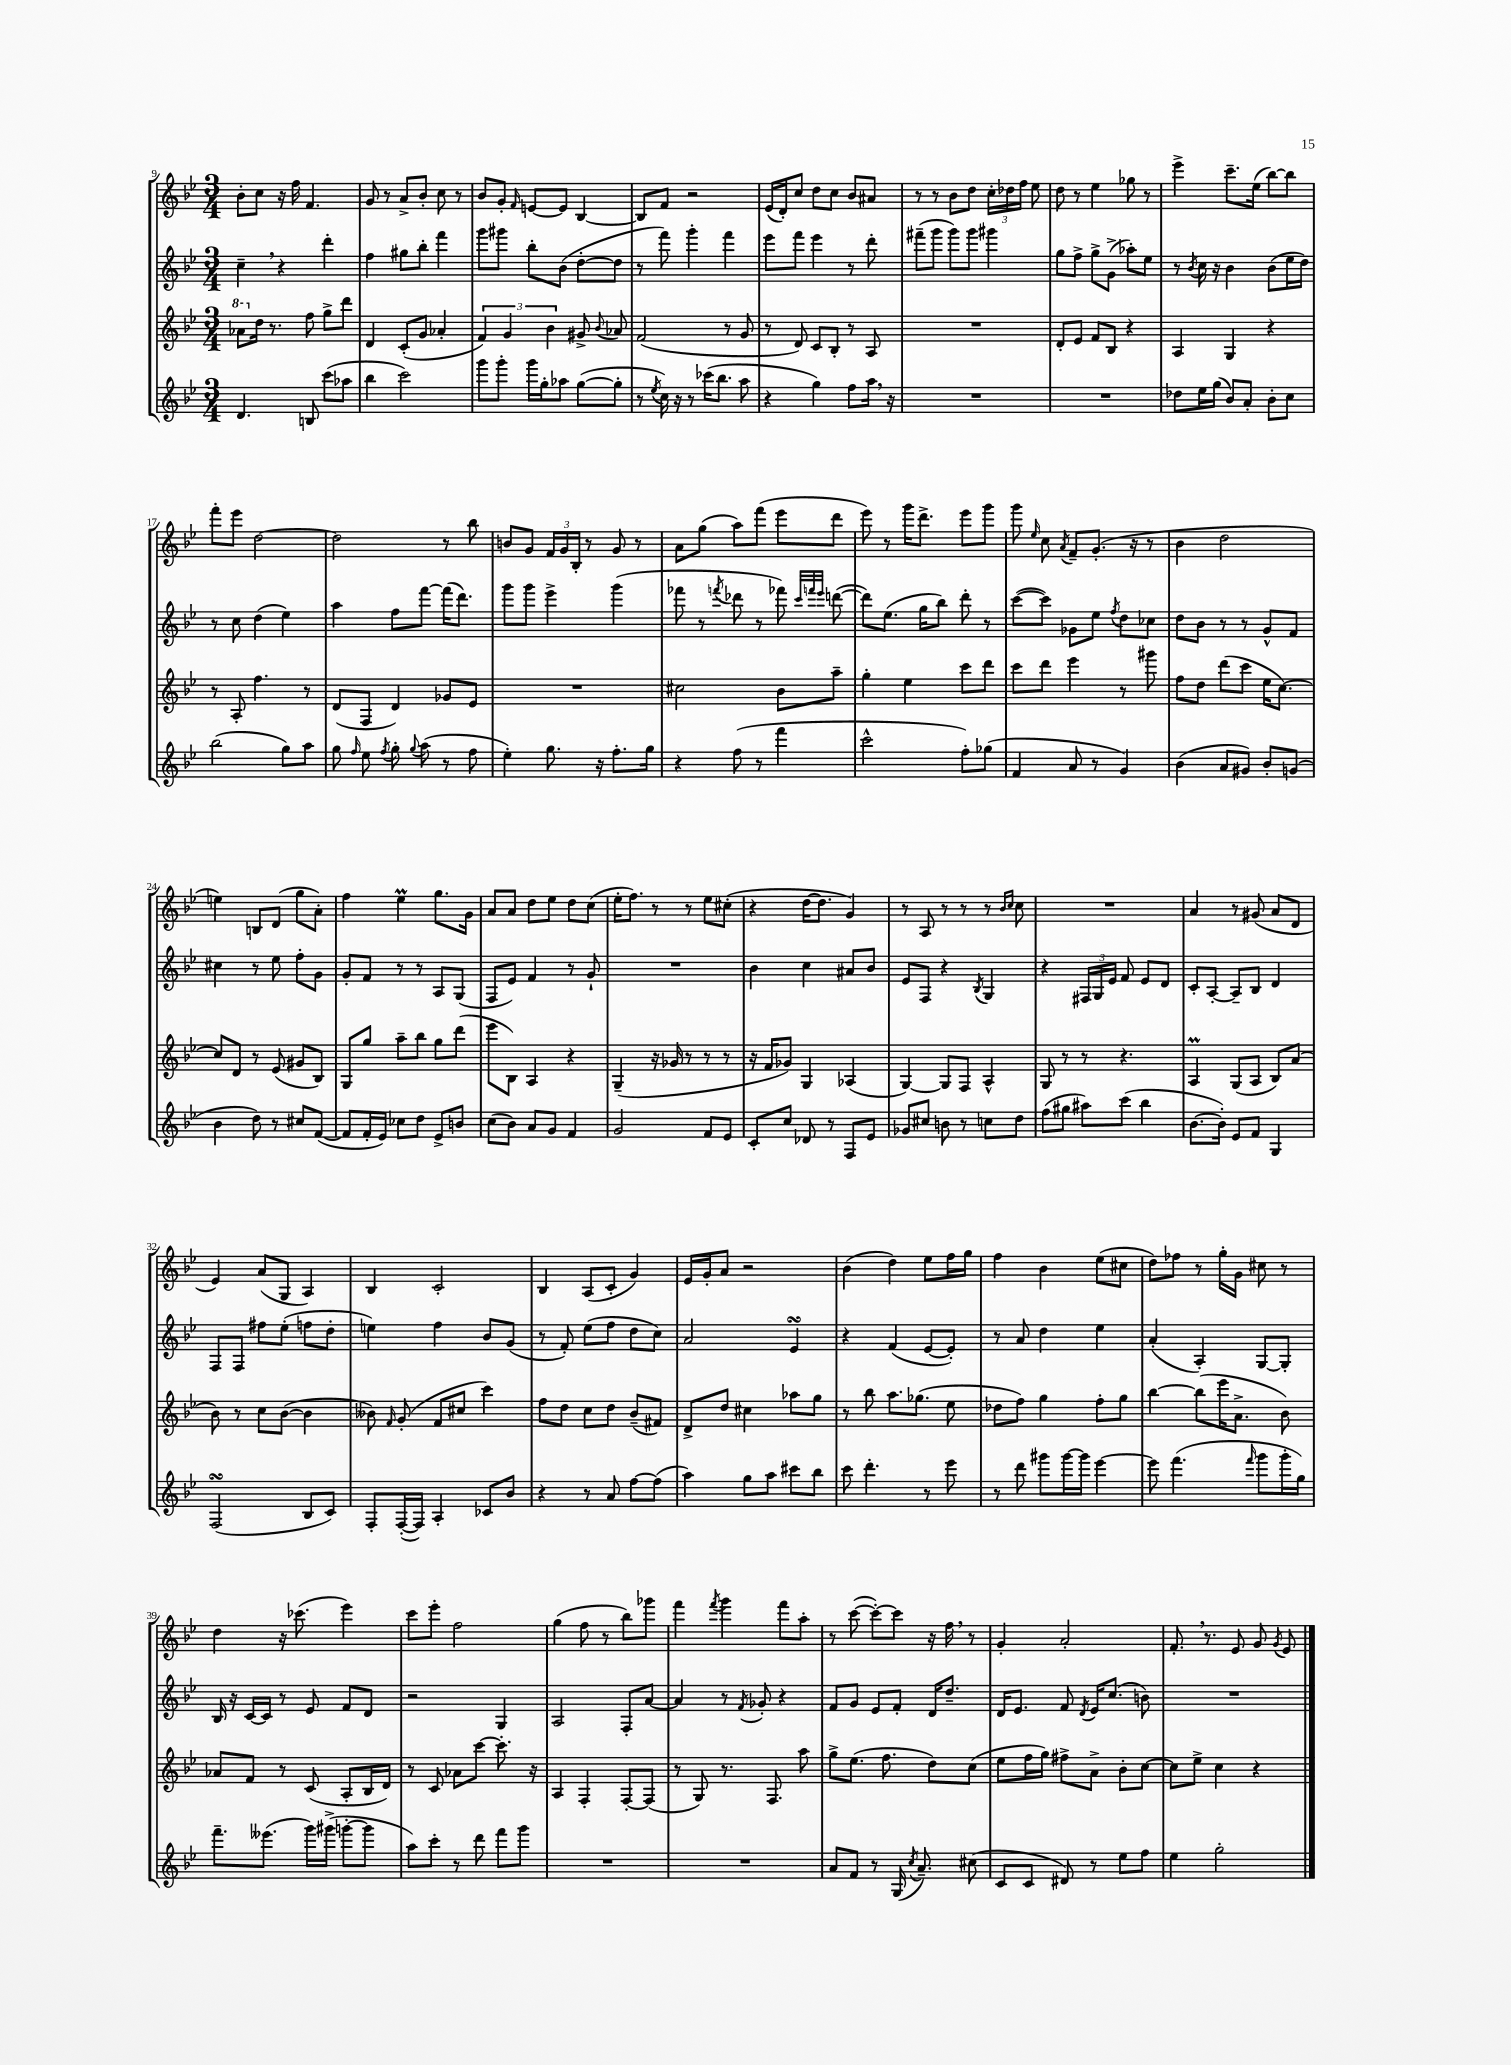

**kern	**kern	**kern	**kern
*part4	*part3	*part2	*part1
*staff4	*staff3	*staff2	*staff1
*clefG2	*clefG2	*clefG2	*clefG2
*k[b-e-]	*k[b-e-]	*k[b-e-]	*k[b-e-]
*M3/4	*M3/4	*M3/4	*M3/4
*	*8va	*	*
=9	=9	=9	=9
4.d/	8aa-X\L	4cc~,\	8b-'\L
*	*X8va	*	*
.	16dd\Jk	.	8cc\J
.	8.r	.	.
.	.	4r	16r
.	.	.	16ff\
8Bn/	8ff\	.	4.f/
(8ccc\L	8gg^\L	4ddd'\	.
8aa-X\J	8ddd\J	.	.
=10	=10	=10	=10
4bb-\	4d/	4ff\	8g/
.	.	.	8r
2ccc\)	(8c'/L	8gg#X\L	8a^/L
.	8g/J	8bb-'\J	8b-'/J
.	4a-X'/	4fff\	8cc\
.	.	.	8r
=11	=11	=11	=11
8ggg\L	6f/)	8ggg\L	8b-/L
8ggg'\J	.	8ggg#X\J	8g'/J
.	6g/	.	.
.	.	.	16qqf/
16ggg\LL	.	8bb-'\L	[8en/L
16gg'\J	.	.	.
.	6b-\	.	.
8aa-X\J	.	(8b-\J	8e/J]
([8gg\L	8g#X^/	[8dd'\L	[4B-/
.	8qqb-/	.	.
8gg'\J]	8a-X/	8dd\J]	.
=12	=12	=12	=12
8r	(2f/	8r	8B-/L]
8qee-/	.	.	.
16cc\)	.	8fff\)	8f/J
16r	.	.	.
8r	.	4ggg'\	2r
(16ccc-X\KL	.	.	.
8.bb-\J	.	.	.
.	8r	4fff\	.
8aa\	8g/	.	.
=13	=13	=13	=13
4r	8r	8eee-\L	(16e-/LL
.	.	.	16d'/J)
.	8d/)	8fff\J	8cc/J
4gg\)	8c/L	4eee-\	8dd\L
.	8B-'/J	.	8cc\J
8ff\L	8r	8r	8b-/L
16aa,\Jk	8A/	8ddd'\	8a#X/J
16r	.	.	.
=14	=14	=14	=14
2.r	2.r	(8fff#X~\L	8r
.	.	8ggg\J	8r
.	.	8ggg\L)	8b-\L
.	.	8ggg\J	8dd\J
.	.	4ggg#X\	24cc'\LL
.	.	.	24dd-X\
.	.	.	24ff\JJ
.	.	.	8ee-\
=15	=15	=15	=15
2.r	8d'/L	8gg\L	8dd\
.	8e-/J	8ff^\J	8r
.	8f/L	8gg^\L	4ee-\
.	8B-/J	(8g^\J	.
.	4r	8aa-X'\L)	8gg-X\
.	.	8ee-\J	8r
=16	=16	=16	=16
8dd-X\L	4A/	8r	4eee-^\
.	.	8qb-/	.
16ee-\L	.	16cc\	.
(16gg\JJ	.	16r	.
8b-/L)	4G/	4b-\	8.ccc~\L
8a'/J	.	.	.
.	.	.	(16ee-\Jk
8b-'\L	4r	(8b-\L	[8bb-\L)
8cc\J	.	16ee-\L	8bb-\J]
.	.	16dd\JJ)	.
!!LO:LB:g=z
=17	=17	=17	=17
(2bb-\	8r	8r	8fff'\L
.	8A'/	8cc\	8eee-\J
.	4.ff\	(4dd\	[2dd\
8gg\L)	.	4ee-\)	.
8aa\J	8r	.	.
=18	=18	=18	=18
8gg\	(8d/L	4aa\	2dd\]
16qqff/	.	.	.
8ee-\	8F/J	.	.
8qff/	.	.	.
8gg'\	4d/)	8ff\L	.
8qqgg/	.	.	.
(8aa\	.	[8fff\J	.
8r	8g-X/L	(16fff\KL]	8r
.	.	8.ddd\J)	.
8ff\	8e-/J	.	8bb-\
=19	=19	=19	=19
4ee-'\)	2.r	8ggg\L	8bn/L
.	.	8ggg\J	8g/J
8.gg\	.	4eee-^\	24f/LL
.	.	.	24g/
.	.	.	24B-'/JJ
.	.	.	8r
16r	.	.	.
8.ff'\L	.	(4ggg\	8g/
.	.	.	8r
16gg\Jk	.	.	.
=20	=20	=20	=20
4r	2cc#X\	8fff-X\	8a\L
.	.	8r	(8gg\J
.	.	8qfffn/	.
(8ff\	.	8ddd-X\	8aa\L)
8r	.	8r	(8fff\J
4fff\	8b-\L	8fff-X\)	8eee-\L
.	.	32qqccc/LLL	.
.	.	32qqfffn/	.
.	.	32qqeee-/JJJ	.
.	8aa~\J	([8dddn\	8ddd\J
=21	=21	=21	=21
2ccc^^\	4gg'\	8ddd\L])	8eee-\)
.	.	(8.ee-\J	8r
.	4ee-\	.	16ggg\KL
.	.	16gg\KL	8.ddd^\J
.	.	8bb-\J)	.
8ff'\L)	8ccc\L	8ddd'\	8eee-\L
(8gg-X\J	8ddd\J	8r	8ggg\J
=22	=22	=22	=22
4f/	8ccc\L	([8ccc\L	8ggg\
.	.	.	16qqee-/
.	8ddd\J	8ccc\J])	8cc\
.	.	.	8qa/
8a/	4eee-\	8g-X\L	8f~/L
8r	.	8ee-\J	(8.g'/J
.	.	8qff/	.
4g/)	8r	8dd\L	.
.	.	.	16r
.	8ggg#X\	8cc-X\J	8r
=23	=23	=23	=23
(4b-\	8ff\L	8dd\L	4b-\
.	8dd\J	8b-\J	.
8a/L	(8ddd\L	8r	2dd\
8g#X/J)	8ccc\J	8r	.
8b-'/L	16ee-\KL	8g^^/L	.
.	[8.cc\J)	.	.
(8gn/J	.	8f/J	.
!!LO:LB:g=z
=24	=24	=24	=24
4b-\	8cc/L]	4cc#X\	4een\)
.	8d/J	.	.
8dd\)	8r	8r	8Bn/L
8r	(8e-/	8ee-\	(8d/J
8cc#X/L	8g#X/L	8ff'\L	8gg\L
([8f/J	8B-/J)	8g\J	8a'\J)
=25	=25	=25	=25
8f/L]	8G/L	8g'/L	4ff\
16f'/L	8gg/J	8f/J	.
16e-/JJ)	.	.	.
8cc-X\L	8aa~\L	8r	4ee-M\
8dd\J	8bb-\J	8r	.
8e-^/L	8gg\L	8A/L	8.gg\L
8bn/J	(8ddd\J	(8G/J	.
.	.	.	16g\Jk
=26	=26	=26	=26
(8cc\L	8eee-\L	8F/L	8a/L
8b-\J)	8B-\J)	8e-/J)	8a/J
8a/L	4A/	4f/	8dd\L
8g/J	.	.	8ee-\J
4f/	4r	8r	8dd\L
.	.	8g`/	(8cc\J
=27	=27	=27	=27
2g/	(4G~/	2.r	16ee-'\KL
.	.	.	8.ff\J)
.	16r	.	8r
.	16g-X/	.	.
.	8r	.	8r
8f/L	8r	.	8ee-\L
8e-/J	8r	.	(8cc#X'\J
=28	=28	=28	=28
8c'/L	16r	4b-\	4r
.	16f/KL	.	.
8cc/J	8g-X/J)	.	.
8d-X/	4G/	4cc\	[16dd\KL
.	.	.	8.dd\J]
8r	.	.	.
8F/L	(4A-X/	8a#X/L	4g/)
8e-/J	.	8b-/J	.
=29	=29	=29	=29
8g-X/L	[4G/)	8e-/L	8r
8cc#X/J	.	8F/J	8A/
8bn\	8G/L]	4r	8r
8r	8F/J	.	8r
.	.	8qB-/	.
8ccn\L	4A^^/	4G/	8r
.	.	.	16qqb-/LL
.	.	.	16qqcc/JJ
8dd\J	.	.	8cc\
=30	=30	=30	=30
(8ff\L	8G/	4r	2.r
8gg#X\J	8r	.	.
8aa#X\L)	8r	24F#X/LL	.
.	.	24G/	.
.	.	24e-/JJ	.
(8ccc\J	4.r	8f/	.
4bb-\	.	8e-/L	.
.	.	8d/J	.
=31	=31	=31	=31
[8.b-\L	4Am/	8c'/L	4a/
.	.	[8A'/J	.
16b-'\Jk])	.	.	.
8e-/L	(8G/L	8A~/L]	8r
8f/J	8A/J	8B-/J	(8g#X/
4G/	8B-/L)	4d/	8a/L
.	(8a/J	.	8d/J
!!LO:LB:g=z
=32	=32	=32	=32
(2FsSSS/	8b-\)	8F/L	4e-/)
.	8r	8F/J	.
.	8cc\L	8ff#X\L	(8a/L
.	([8b-\J	(8ee-'\J	8G/J
8B-/L	4b-\]	8ffn\L	4A/)
8c/J)	.	8dd'\J	.
=33	=33	=33	=33
8F'/L	8b--X\)	4een\)	4B-/
.	16qqf/	.	.
([16F'/L	(8g'/	.	.
16F/JJ])	.	.	.
4A'/	8f/L	4ff\	2c'/
.	8cc#X/J	.	.
8c-X/L	4ccc\)	8b-/L	.
8b-/J	.	(8g/J	.
=34	=34	=34	=34
4r	8ff\L	8r	4B-/
.	8dd\J	8f'/)	.
8r	8cc\L	(8ee-\L	(8A/L
8a/	8dd\J	8ff\J	8c'/J
[8ff\L	(8b-~/L	8dd\L	4g/)
(8ff\J]	8f#X/J)	8cc\J)	.
=35	=35	=35	=35
4aa\)	8d^/L	2a/	16e-/LL
.	.	.	16g'/J
.	8dd/J	.	8a/J
8gg\L	4cc#X\	.	2r
8aa\J	.	.	.
8ccc#X\L	8aa-X\L	4e-sSSs/	.
8bb-\J	8gg\J	.	.
=36	=36	=36	=36
8ccc\	8r	4r	(4b-\
4.ddd'\	8bb-\	.	.
.	8.aa\L	(4f/	4dd\)
.	(8.gg-X\J	.	.
8r	.	[8e-/L	8ee-\L
8eee-\	8ee-\	8e-'/J])	16ff\L
.	.	.	16gg\JJ
=37	=37	=37	=37
8r	8dd-X\L	8r	4ff\
8ddd\	8ff\J)	8a/	.
8ggg#X\L	4gg\	4dd\	4b-\
[16ggg#\L	.	.	.
16ggg#\JJ]	.	.	.
[4eee-\	8ff'\L	4ee-\	(8ee-\L
.	8gg\J	.	8cc#X\J
=38	=38	=38	=38
8eee-\]	[4bb-\	(4a'/	8dd\L)
(4.fff\	.	.	8ff-X\J
.	(8bb-\L]	4A'/)	8r
.	16eee-\K	.	16gg'\LL
.	8.a^\J	.	16g\JJ
16qqfff/	.	.	.
8ggg\L	.	[8G/L	8cc#X\
16ggg'\L	8b-\)	8G'/J]	8r
16gg\JJ)	.	.	.
!!LO:LB:g=z
=39	=39	=39	=39
8.fff~\L	8a-X/L	16B-/	4dd\
.	.	16r	.
.	8f/J	[16c/LL	.
(8.eee--X\J	.	16c/JJ]	.
.	8r	8r	16r
.	.	.	(8.ccc-X\
16ggg\LL)	(8c/	8e-/	.
(16ggg#X^\JJ	.	.	.
[8gggn'\L	8A'/L	8f/L	4eee-\)
8ggg\J]	16B-/L	8d/J	.
.	16d/JJ)	.	.
=40	=40	=40	=40
8aa\L)	8r	2r	8ccc\L
8ccc'\J	8c/	.	8eee-'\J
8r	8a-X\L	.	2ff\
8ddd\	[8ccc\J	.	.
8fff\L	8.ccc'\]	4G/	.
8ggg\J	.	.	.
.	16r	.	.
=41	=41	=41	=41
2.r	4A/	2A/	(4gg\
.	4F'/	.	8ff\
.	.	.	8r
.	[8F'/L	8F'/L	8bb-\L)
.	(8F/J]	[8a/J	8ggg-X\J
=42	=42	=42	=42
2.r	8r	4a/]	4fff\
.	8G/)	.	.
.	.	.	8qfff/
.	8.r	8r	4ggg\
.	.	8qf/	.
.	.	8g-X'/	.
.	8.F/	.	.
.	.	4r	8fff\L
.	8aa\	.	8aa'\J
=43	=43	=43	=43
8a/L	8gg^\L	8f/L	8r
8f/J	(8.ee-\J	8g/J	([8ccc\
8r	.	8e-/L	8ccc'\L_)
.	8.ff\	.	.
(16G/	.	8f'/J	8ccc\J]
8qcc/	.	.	.
8.a~/)	.	.	.
.	8dd\L)	16d/KL	16r
.	.	8.dd~/J	16ff,\
(8cc#X\	(8cc\J	.	8r
=44	=44	=44	=44
8c/L	8ee-\L	16d/KL	4g'/
.	.	8.e-/J	.
8c/J	16ff\L	.	.
.	16gg\JJ)	.	.
8d#X/)	8ff#X^\L	8f/	2a'/
.	.	8qd/	.
8r	8a^\J	16e-/KL	.
.	.	(8.cc/J	.
8ee-\L	8b-'\L	.	.
8ff\J	[8cc\J	8bn\)	.
=45	=45	=45	=45
4ee-\	8cc\L]	2.r	8.f',/
.	8ee-^\J	.	.
.	.	.	8.r
2gg'\	4cc\	.	.
.	.	.	8e-/
.	4r	.	8g/
.	.	.	8qg/
.	.	.	8e-/
==	==	==	==
*-	*-	*-	*-
